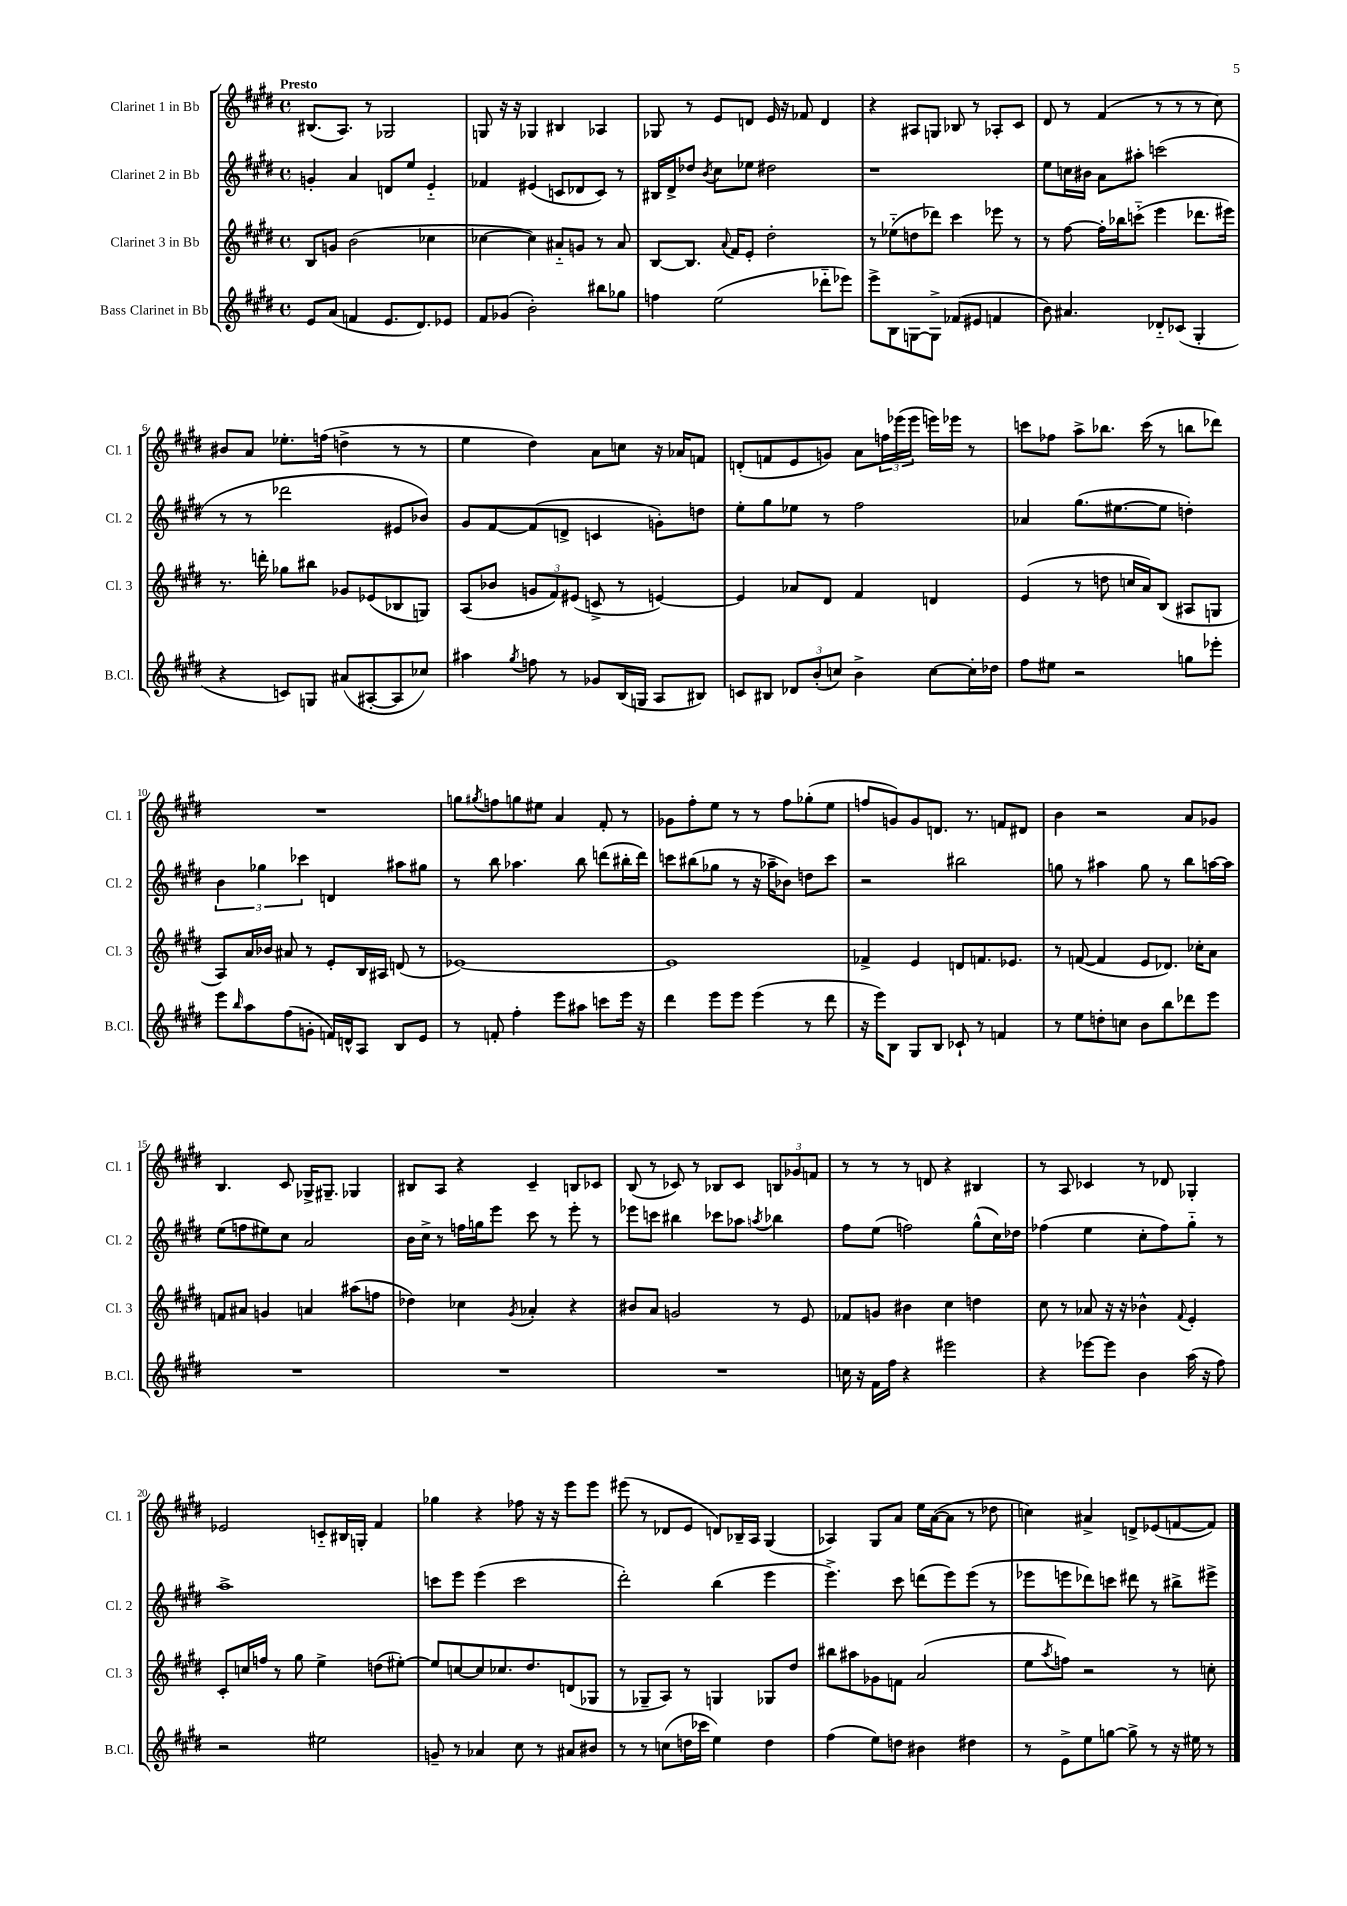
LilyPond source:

<<
\new StaffGroup <<
\new Staff = "s0" \with { instrumentName = "Clarinet 1 in Bb" shortInstrumentName = "Cl. 1" } {
    \clef treble \key e \major \defaultTimeSignature \time 4/4 \tempo "Presto"
    bis8.( a8.) r8 ges2 |
    g8 r16 r16 ges4 bis4 aes4 |
    ges8 r8 e'8 d'8 e'16 r16 fes'8 d'4 |
    r4 ais8 g8 bes8 r8 aes8-. cis'8 |
    dis'8 r8 fis'4( r8 r8 r8 cis''8) |
    bis'8 a'8 ees''8.-. f''16( d''4-> r8 r8 |
    e''4 dis''4) a'8 c''8 r16 aes'16 f'8 |
    d'8-.( f'8 e'8 g'8) a'8 \tuplet 3/2 { f''16 ees'''16( ees'''16 } e'''16) ees'''16 r8 |
    c'''8 fes''8 a''8-> bes''8. c'''16( r8 b''8 des'''8) |
    R1 |
    g''8 \acciaccatura { gis''8 } f''8 g''8 eis''8 a'4 fis'8-. r8 |
    ges'8 fis''8-. e''8 r8 r8 fis''8 ges''8-.( e''8 |
    f''8 g'8) g'8 d'8. r8. f'8 dis'8 |
    b'4 r2 a'8 ges'8 |
    b4. cis'8 ges16-> gis8.-- ges4 |
    bis8 a8 r4 cis'4-- b8 ces'8 |
    b8( r8 ces'8) r8 bes8 ces'8 \tuplet 3/2 { b8 ges'8 f'8 } |
    r8 r8 r8 d'8 r4 bis4 |
    r8 a8 ces'4 r8 des'8 ges4-. |
    ees'2 c'8-_ bis16 g16-. fis'4 |
    ges''4 r4 fes''8 r16 r16 e'''8 e'''8 |
    eis'''8( r8 des'8 e'8 d'8) bes16-- a16 gis4( |
    aes4) gis8 a'8 e''16 a'16~( a'8 r8 des''8 |
    c''4) ais'4-> d'8-> ees'8( f'8~ f'8) \bar "|." |
}
\new Staff = "s1" \with { instrumentName = "Clarinet 2 in Bb" shortInstrumentName = "Cl. 2" } {
    \clef treble \key e \major \defaultTimeSignature \time 4/4
    g'4-. a'4 d'8 e''8 e'4-_ |
    fes'4 eis'4( c'8 des'8 c'8) r8 |
    bis16 dis'16-> des''8 \acciaccatura { b'8 } cis''8 ees''8 dis''2 |
    r1 |
    e''8 c''16 bis'16 a'8 ais''8-. c'''2( |
    r8 r8 des'''2 eis'8 bes'8) |
    gis'8 fis'8~ fis'8( d'8-> c'4 g'8-.) d''8 |
    e''8-. gis''8 ees''8 r8 fis''2 |
    aes'4 gis''8.( eis''8.~ eis''8 d''4-.) |
    \tuplet 3/2 { b'4 ges''4 ces'''4 } d'4 ais''8 gis''8 |
    r8 b''8 aes''4. b''8 d'''8( bis''16-. d'''16) |
    c'''8 bis''8( ges''8 r8 r16 aes''16-- bes'8) d''8 c'''8 |
    r2 bis''2 |
    g''8 r8 ais''4 g''8 r8 b''8 a''16~ a''16 |
    e''8( f''8 eis''8) cis''8 a'2 |
    b'16 cis''16-> r8 f''16 g''16 e'''8 cis'''8 r8 e'''8-. r8 |
    ees'''8 c'''8 bis''4 ces'''8 aes''8 \acciaccatura { a''8 } bes''4 |
    fis''8 e''8( f''2) gis''8-^( cis''16) des''16 |
    fes''4( e''4 cis''8-. fes''8) gis''8-_ r8 |
    a''1-> |
    c'''8 e'''8 e'''4( c'''2 |
    dis'''2-.) b''4( e'''4 |
    e'''4.->) cis'''8 d'''8( e'''8) e'''8( r8 |
    ees'''8 e'''8 des'''8) c'''8 dis'''8 r8 bis''8-> eis'''8-> \bar "|." |
}
\new Staff = "s2" \with { instrumentName = "Clarinet 3 in Bb" shortInstrumentName = "Cl. 3" } {
    \clef treble \key e \major \defaultTimeSignature \time 4/4
    b8 g'8 b'2( ces''4 |
    ces''4~ ces''4) ais'8-_ g'8 r8 ais'8 |
    b8~ b8. \appoggiatura { a'8 } fis'16 e'8-. dis''2-. |
    r8 ees''8-_( d''8 des'''8) cis'''4 ees'''8 r8 |
    r8 fis''8~ fis''16-. bes''16 c'''8-_( e'''4 des'''8. eis'''16) |
    r8. d'''16-. ges''8 bis''8 ges'8 ees'8( bes8 g8) |
    a8( bes'8 \tuplet 3/2 { g'8 fis'8) eis'8( } c'8-> r8 e'4~) |
    e'4 aes'8 dis'8 fis'4 d'4 |
    e'4( r8 d''8 c''16 a'16) b8( ais8 g8 |
    a8) a'16 bes'16 ais'8 r8 e'8-. b16 ais16 d'8( r8 |
    ees'1~) |
    ees'1 |
    fes'4-> e'4 d'8 f'8. ees'8. |
    r8 f'8~( f'4 e'8 des'8.) ces''16-. a'8 |
    f'8 ais'8 g'4 a'4 ais''8( f''8 |
    des''4) ces''4 \acciaccatura { gis'8 } aes'4-. r4 |
    bis'8 a'8 g'2 r8 e'8 |
    fes'8 g'8 bis'4 cis''4 d''4 |
    cis''8 r8 aes'8 r16 r16 bes'4-^ \appoggiatura { fis'8 } e'4-. |
    cis'8-. c''16 f''16 r8 gis''8 e''4-> d''8( eis''8~-.) |
    eis''8 c''8~ c''8 ces''8. dis''8. d'8( ges8 |
    r8 ges8-- a8) r8 g4 ges8 dis''8 |
    bis''8 ais''8 ges'8 f'8 a'2( |
    e''8 \acciaccatura { a''8 } f''8) r2 r8 c''8-. \bar "|." |
}
\new Staff = "s3" \with { instrumentName = "Bass Clarinet in Bb" shortInstrumentName = "B.Cl." } {
    \clef treble \key e \major \defaultTimeSignature \time 4/4
    e'8 a'8( f'4 e'8. dis'8.) ees'8 |
    fis'8 ges'8( b'2-.) bis''8 ges''8 |
    f''4 e''2( des'''8-_ ees'''8) |
    e'''8-> b8 g8~ g8-> fes'8( eis'8 f'4 |
    b'8) ais'4. des'8-_ ces'8( gis4-. |
    r4 c'8) g8 ais'8( ais8~-. ais8 ces''8) |
    ais''4 \acciaccatura { gis''8 } f''8 r8 ges'8 b16( g16 a8 bis8) |
    c'8 bis8 \tuplet 3/2 { des'8 b'8-.( c''8) } b'4-> c''8~ c''16-. des''16 |
    fis''8 eis''8 r2 g''8 ees'''8-. |
    e'''8 \grace { b''16 } a''8 fis''8( g'8-. f'16) d'16-^ a8 b8 e'8 |
    r8 f'8-. fis''4-. e'''8 ais''8 c'''8 e'''16 r16 |
    dis'''4 e'''8 e'''8 e'''4( r8 dis'''8 |
    r16 e'''16) b8 gis8 b8 ces'8-! r8 f'4 |
    r8 e''8 d''8-. c''8 b'8 b''8 des'''8 e'''8 |
    R1 |
    R1 |
    R1 |
    c''16 r16 fis'16 fis''16 r4 eis'''2 |
    r4 ees'''8~ ees'''8 b'4 a''16( r16 fis''8) |
    r2 eis''2 |
    g'8-- r8 aes'4 cis''8 r8 ais'8 bis'8 |
    r8 r8 c''8( d''16 ces'''16 e''4) d''4 |
    fis''4( e''8) d''8 bis'4 dis''4 |
    r8 e'8-> e''8 g''8~ g''8-> r8 r16 eis''16 r8 \bar "|." |
}
>>
>>
